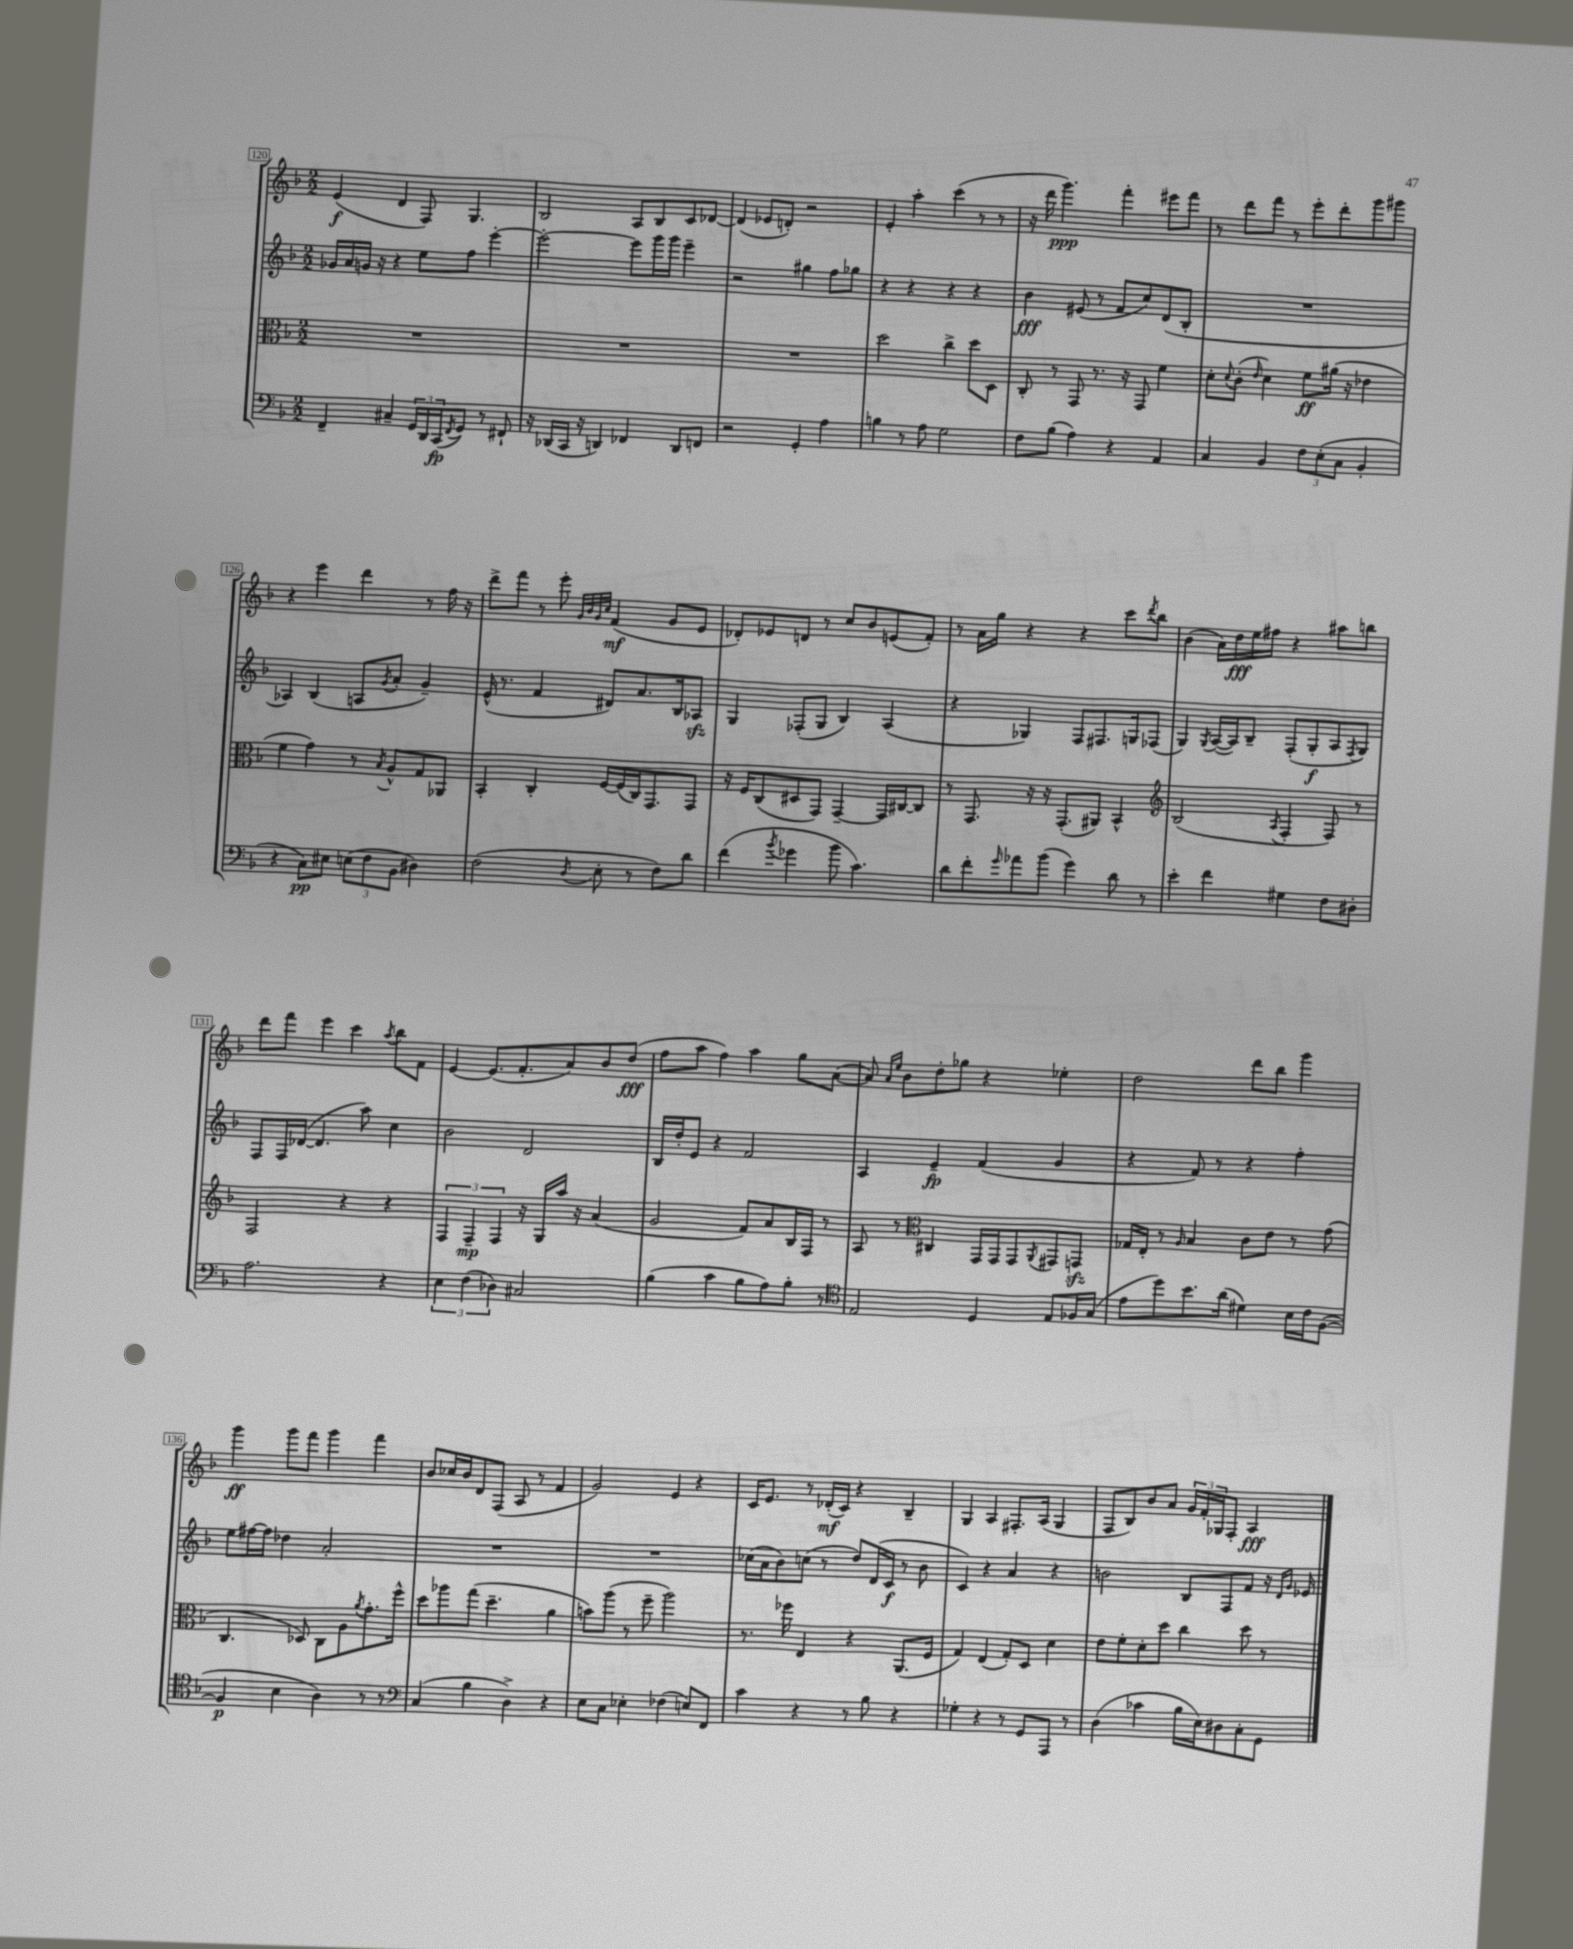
<<
\new StaffGroup <<
\new Staff = "s0" {
    \clef treble \key f \major \numericTimeSignature \time 2/2
    e'4\f( d'4 f8) g4. |
    bes2 a8 bes8 c'8 des'8~ |
    des'4( ees'8 d'8-.) r2 |
    e'4-. a''4-. c'''4( r8 r8 |
    r16 d'''16 g'''4.\ppp) f'''4-. eis'''8 f'''8 |
    r8 d'''8 f'''8 r8 e'''8-. d'''8-. g'''8 gis'''8 |
    r4 e'''4 d'''4 r8 f''16 r16 |
    d'''8-> f'''8 r8 e'''8-. \grace { g'32 bes'32 g'32 c''32 } f'4\mf( g'8 e'8 |
    des'8-.) ees'8 d'8 r8 c''8 bes'8 e'8( f'8-.) |
    r8 a'16 g''16 r4 r4 c'''8 \acciaccatura { d'''8 } bes''8 |
    bes'4( a'16) d''16\fff e''16 fis''16 r4 ais''8 b''8 |
    d'''8 f'''8 e'''4 c'''4 \acciaccatura { a''8 } bes''8 f'8 |
    e'4~ e'8.( f'8.-. a'8) bes'8 d''8\fff( |
    f''8 a''8 f''4) a''4 g''8 a'8~( |
    a'8) \grace { a'16 e''16 } bes'8 d''8-. ges''8 r4 ees''4-. |
    d''2 d'''8 bes''8 g'''4 |
    g'''4\ff g'''8 f'''8 g'''4 f'''4 |
    bes'8 ces''16 bes'16 d'8 f8( a8 r8 f'4 |
    g'2) e'4 r4 |
    c'16 e'8. r8 des'16-.\mf( c'16) r4 bes4-- |
    g4 a4 fis8.-. a16( g4 |
    f8 bes8) bes'8 a'8 \tuplet 3/2 { g'16 f'16-. ges16 } f8-. a4\fff \bar "|." |
}
\new Staff = "s1" {
    \clef treble \key f \major \numericTimeSignature \time 2/2
    ges'16 a'16 g'16 r16 r4 e''8 f''8 e'''4~-. |
    e'''2~-. e'''8 g'''16 g'''16 e'''4-- |
    r2 gis''4 f''8 ges''8 |
    r4 r4 r4 r4 |
    bes'4\fff eis'8( r8 f'8 c''8) d'8( bes8-. |
    R1 |
    aes4) bes4( a8 \acciaccatura { g'8 } a'8-. g'4--) |
    e'16-^( r8. f'4 dis'8) a'8. bes16 aes8\sfz |
    g4 fes8-.( g8 bes4) a4( |
    r4 ges4) f8 fis8. g16 fes8( |
    g4) \acciaccatura { g8 } a16~( a16) bes8-- f8-.( g8-.\f a8 \acciaccatura { f8 } g8) |
    f8 f16 des'16~( des'4. a''8) c''4 |
    bes'2 d'2 |
    bes16 d''16-. e'8 r4 f'2 |
    a4 e'4--\fp f'4( g'4 |
    r4 f'8) r8 r4 f''4-. |
    e''8 fis''16~ fis''16 des''4 a'2-. |
    R1 |
    R1 |
    ces''16( a'16 bes'8) c''8( r8 d''8) d'16( c'16\f r8 bes'8 |
    c'4) r4 a'4 r4 |
    b'2 bes8 f8 f'8 r16 \grace { d'16 g'16 } ees'16 \bar "|." |
}
\new Staff = "s2" {
    \clef alto \key f \major \numericTimeSignature \time 2/2
    R1 |
    R1 |
    R1 |
    d''2 c''4-> d''8 d8 |
    c8-. r8 g,8 r8. r16 g,8 f'4 |
    d'8-. \appoggiatura { d'8 } c'8-.( \grace { e'16 } d'4) f'8\ff ais'16( r16 ees'4 |
    f'4 g'4) r8 \acciaccatura { bes8 } a8-^ g8 aes,8 |
    bes,4-. c4-. f16~ f16( c16) g,8. g,8 |
    r16 f16 c8( dis8 g,8) g,4~-- g,16 cis16~ cis8 |
    r8 g,8. r16 r16 g,8.-.( ais,8) bes,4-^ |
    \clef treble bes2( \acciaccatura { a8 } f4-. f8) r8 |
    f2 r4 r4 |
    \tuplet 3/2 { f4 f4--\mp f4 } r16 g16 a''16 r16 a'4( |
    g'2 f'8) a'8 bes16 f16 r8 |
    a8 r8 \clef alto cis4 g,16 g,16 g,8 \acciaccatura { a,8 } gis,8 g,8\sfz |
    ges16 e16-. r8 \grace { a16 } bes4 c'8 e'8 r8 g'8( |
    c4. des8) c8 a8 \acciaccatura { a'8 } g'8.-. f''16-^ |
    d''8 aes''8 g''8( d''4.-- a'4 |
    b'8) a''8( r8 f''8-- a''2) |
    r8. fes''16 e4 r4 a,8.( f16 |
    g4) e4( g8-.) d8 d'4 |
    e'8 f'8-. d'8-. d''8 c''4 d''8 r8 \bar "|." |
}
\new Staff = "s3" {
    \clef bass \key f \major \numericTimeSignature \time 2/2
    f,4-- cis4-- \tuplet 3/2 { g,16 d,16 c,16\fp( } \acciaccatura { f,8 } g,8) r8 fis,8-! |
    r16 des,16( c,16 r16 d,4) fes,4 d,8 f,8 |
    r2 g,4-. a4 |
    b4 r8 a8 g2 |
    f8 bes8( a4) r4 a,4 |
    c4 bes,4 \tuplet 3/2 { f8 e8-.( c8 } bes,4-. |
    r4 c8\pp) eis8 \tuplet 3/2 { e8( f8 bes,8 } dis4) |
    f2( \acciaccatura { d8 } e8-. r8 f8) d'8 |
    f'4( \acciaccatura { bes'8 } ges'4 bes'8 c'4.) |
    d'8 f'8-. \grace { g'16 } aes'8 bes'8( g'4) d'8 r8 |
    e'4-. f'4 gis4 f8 dis8-. |
    a2. r4 |
    \tuplet 3/2 { e4 f4( des4) } cis2 |
    bes4( c'4 bes8 a8) bes8-. r8 |
    \clef tenor e2 d4 e8 fes16 g16( |
    e'8 d''8) bes'8. a'16( dis'4) bes16 c'16 f8~( |
    f4\p bes4 a4) r8 r8 |
    \clef bass c4( bes4 d4->) r4 |
    e8 c8 ees4-. fes4( e8) f,8 |
    c'4 r4 r8 bes8 r4 |
    ges4-. r4 r8 g,8 a,,8 r8 |
    d4( ces'4 bes16 e16) dis8 c8-. g,8 \bar "|." |
}
>>
>>
\layout { \context { \Score currentBarNumber = #120 \override BarNumber.stencil = #(make-stencil-boxer 0.1 0.3 ly:text-interface::print) } }
